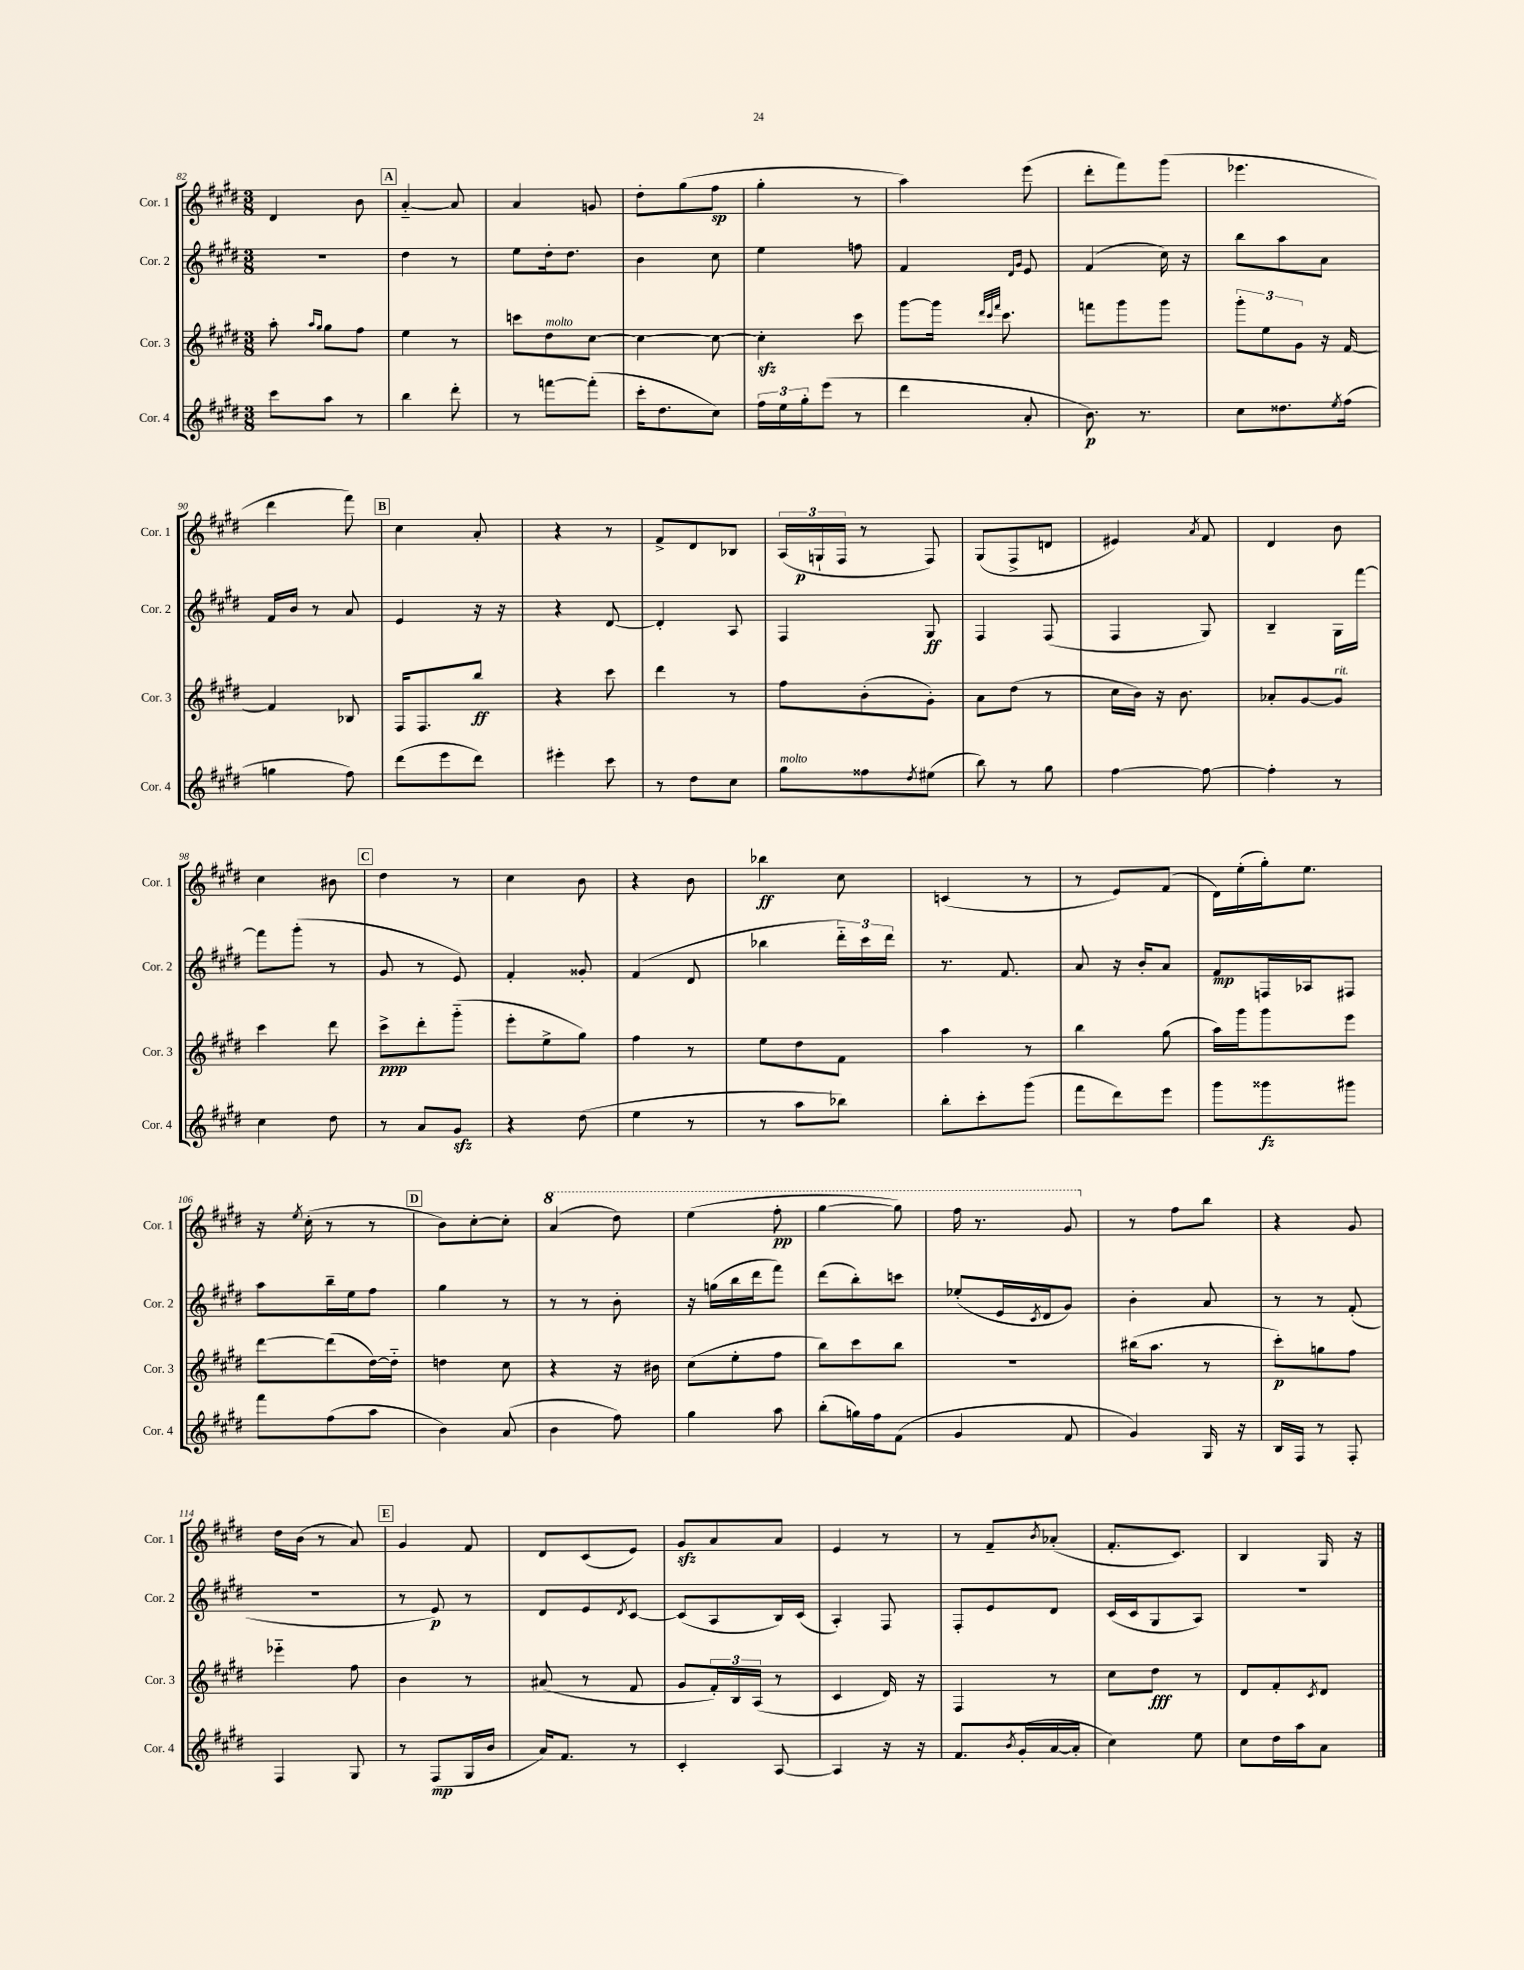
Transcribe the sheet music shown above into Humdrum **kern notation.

**kern	**dynam	**kern	**dynam	**kern	**dynam	**kern	**dynam
*part4	*part4	*part3	*part3	*part2	*part2	*part1	*part1
*staff4	*staff4	*staff3	*staff3	*staff2	*staff2	*staff1	*staff1
*I"Cor. 4	*	*I"Cor. 3	*	*I"Cor. 2	*	*I"Cor. 1	*
*I'Cor. 4	*	*I'Cor. 3	*	*I'Cor. 2	*	*I'Cor. 1	*
*clefG2	*	*clefG2	*	*clefG2	*	*clefG2	*
*k[f#c#g#d#]	*	*k[f#c#g#d#]	*	*k[f#c#g#d#]	*	*k[f#c#g#d#]	*
*M3/8	*	*M3/8	*	*M3/8	*	*M3/8	*
=82	=82	=82	=82	=82	=82	=82	=82
8ccc#\L	.	8aa'\	.	4.r	.	4d#/	.
.	.	16qqaa/LL	.	.	.	.	.
.	.	16qqgg#/JJ	.	.	.	.	.
8aa\J	.	8gg#\L	.	.	.	.	.
8r	.	8ff#\J	.	.	.	8b\	.
!!LO:REH:place=s1:t=A
=83	=83	=83	=83	=83	=83	=83	=83
4bb\	.	4ee\	.	4dd#\	.	[4a/	.
8ddd#'\	.	8r	.	8r	.	8a/]	.
=84	=84	=84	=84	=84	=84	=84	=84
8r	.	8cccn\L	.	8ee\L	.	4a/	.
!	!	!LO:TX:a:i:t=molto	!	!	!	!	!
[8fffn\L	.	8dd#\	.	16dd#'\k	.	.	.
.	.	.	.	8.dd#\J	.	.	.
(8fff'\J]	.	[8cc#\J	.	.	.	8gn/	.
=85	=85	=85	=85	=85	=85	=85	=85
16ccc#'\KL	.	4cc#\_	.	4b\	.	8dd#'\L	.
8.dd#\	.	.	.	.	.	.	.
.	.	.	.	.	.	(8gg#\	.
8cc#\J)	.	8cc#\_	.	8cc#\	.	8ff#\J	sp
=86	=86	=86	=86	=86	=86	=86	=86
24ff#\LL	.	4cc#zz'\]	.	4ee\	.	4gg#'\	.
24ee\	.	.	.	.	.	.	.
24gg#'\J	.	.	.	.	.	.	.
(8eee\J	.	.	.	.	.	.	.
8r	.	8ccc#\	.	8ffn\	.	8r	.
=87	=87	=87	=87	=87	=87	=87	=87
4ddd#\	.	[8ggg#\L	.	4f#/	.	4aa\)	.
.	.	16ggg#\Jk]	.	.	.	.	.
.	.	32qqddd#/LLL	.	.	.	.	.
.	.	32qqccc#/	.	.	.	.	.
.	.	32qqfff#/JJJ	.	.	.	.	.
.	.	8.ccc#\	.	.	.	.	.
.	.	.	.	16qqd#/LL	.	.	.
.	.	.	.	16qqg#/JJ	.	.	.
8a'/	.	.	.	8e/	.	(8eee\	.
=88	=88	=88	=88	=88	=88	=88	=88
8.b\)	p	8fffn\L	.	(4f#/	.	8ddd#'\L	.
.	.	8ggg#\	.	.	.	8fff#\)	.
8.r	.	.	.	.	.	.	.
.	.	8ggg#\J	.	16cc#\)	.	(8ggg#\J	.
.	.	.	.	16r	.	.	.
=89	=89	=89	=89	=89	=89	=89	=89
8cc#\L	.	12ggg#'\L	.	8bb\L	.	4.eee-X\	.
.	.	12ee\	.	.	.	.	.
8.dd##X\	.	.	.	8aa\	.	.	.
.	.	12g#\J	.	.	.	.	.
.	.	16r	.	8a\J	.	.	.
8qee/	.	.	.	.	.	.	.
(16ff#\Jk	.	[16f#/	.	.	.	.	.
!!LO:LB:g=z
=90	=90	=90	=90	=90	=90	=90	=90
4ggn\	.	4f#/]	.	16f#/LL	.	4ddd#\	.
.	.	.	.	16b/JJ	.	.	.
.	.	.	.	8r	.	.	.
8ff#\)	.	8B-X/	.	8a/	.	8fff#\)	.
!!LO:REH:place=s1:t=B
=91	=91	=91	=91	=91	=91	=91	=91
(8ddd#\L	.	16F#/KL	.	4e/	.	4cc#\	.
.	.	8.F#/	.	.	.	.	.
8eee\	.	.	.	.	.	.	.
8ddd#\J)	.	8bb/J	ff	16r	.	8a'/	.
.	.	.	.	16r	.	.	.
=92	=92	=92	=92	=92	=92	=92	=92
4eee#X'\	.	4r	.	4r	.	4r	.
8ccc#\	.	8ccc#\	.	[8d#/	.	8r	.
=93	=93	=93	=93	=93	=93	=93	=93
8r	.	4ddd#\	.	4d#'/]	.	8f#^/L	.
8dd#\L	.	.	.	.	.	8d#/	.
8cc#\J	.	8r	.	8A/	.	8B-X/J	.
=94	=94	=94	=94	=94	=94	=94	=94
!LO:TX:a:i:t=molto	!	!	!	!	!	!	!
8gg#\L	.	8ff#\L	.	4F#/	.	(24A/LL	.
.	.	.	.	.	.	24Gn`/	p
.	.	.	.	.	.	24F#/JJ	.
8ff##X\	.	(8b'\	.	.	.	8r	.
8qdd#/	.	.	.	.	.	.	.
(8ee#X\J	.	8g#'\J)	.	8G#/	ff	8F#/)	.
=95	=95	=95	=95	=95	=95	=95	=95
8bb\)	.	8a\L	.	4F#/	.	(8G#/L	.
8r	.	(8dd#\J	.	.	.	8F#^/	.
8gg#\	.	8r	.	(8F#/	.	8dn/J	.
=96	=96	=96	=96	=96	=96	=96	=96
[4ff#\	.	16cc#\LL	.	4F#/	.	4e#X/)	.
.	.	16b\JJ)	.	.	.	.	.
.	.	16r	.	.	.	.	.
.	.	8.b\	.	.	.	.	.
.	.	.	.	.	.	8qa/	.
8ff#\_	.	.	.	8G#/)	.	8f#/	.
=97	=97	=97	=97	=97	=97	=97	=97
4ff#'\]	.	8a-X'/L	.	4B~/	.	4d#/	.
.	.	[8g#/	.	.	.	.	.
!	!	!LO:TX:a:i:t=rit.	!	!	!	!	!
8r	.	8g#/J]	.	16G#\LL	.	8b\	.
.	.	.	.	[16fff#\JJ	.	.	.
!!LO:LB:g=z
=98	=98	=98	=98	=98	=98	=98	=98
4cc#\	.	4ccc#\	.	8fff#\L]	.	4cc#\	.
.	.	.	.	(8ggg#'\J	.	.	.
8dd#\	.	8ddd#\	.	8r	.	8b#X\	.
!!LO:REH:place=s1:t=C
=99	=99	=99	=99	=99	=99	=99	=99
8r	.	8ccc#^\L	ppp	8g#/	.	4dd#\	.
8a/L	.	8ddd#'\	.	8r	.	.	.
8g#zz/J	.	(8ggg#\J	.	8e/)	.	8r	.
=100	=100	=100	=100	=100	=100	=100	=100
4r	.	8eee'\L	.	4f#'/	.	4cc#\	.
.	.	8ee^\	.	.	.	.	.
(8dd#\	.	8gg#\J)	.	8g##X'/	.	8b\	.
=101	=101	=101	=101	=101	=101	=101	=101
4ee\	.	4ff#\	.	(4f#/	.	4r	.
8r	.	8r	.	8d#/	.	8b\	.
=102	=102	=102	=102	=102	=102	=102	=102
8r	.	8ee\L	.	4bb-X\	.	4bb-X\	ff
8aa\L	.	8dd#\	.	.	.	.	.
8bb-X\J)	.	8f#\J	.	24ddd#\LL)	.	8cc#\	.
.	.	.	.	24ccc#\	.	.	.
.	.	.	.	24ddd#\JJ	.	.	.
=103	=103	=103	=103	=103	=103	=103	=103
8bb'\L	.	4aa\	.	8.r	.	(4cn/	.
8ccc#'\	.	.	.	.	.	.	.
.	.	.	.	8.f#/	.	.	.
(8ggg#\J	.	8r	.	.	.	8r	.
=104	=104	=104	=104	=104	=104	=104	=104
8fff#\L	.	4bb\	.	8a/	.	8r	.
8ddd#\)	.	.	.	16r	.	8e/L)	.
.	.	.	.	16b'/KL	.	.	.
8eee\J	.	(8gg#\	.	8a/J	.	(8f#/J	.
=105	=105	=105	=105	=105	=105	=105	=105
8ggg#\L	.	16aa\LL)	.	8f#/L	mp	16d#\LL)	.
.	.	16ggg#\J	.	.	.	(16ee'\	.
8ggg##X\	fz	8ggg#\	.	16Fn/L	.	16gg#'\J)	.
.	.	.	.	16A-X/J	.	8.ee\J	.
8ggg#X\J	.	8eee\J	.	8F#X/J	.	.	.
!!LO:LB:g=z
=106	=106	=106	=106	=106	=106	=106	=106
8fff#\L	.	[8ddd#\L	.	8aa\L	.	16r	.
.	.	.	.	.	.	8qee/	.
.	.	.	.	.	.	(16cc#'\	.
(8ff#\	.	(8ddd#\]	.	16bb~\L	.	8r	.
.	.	.	.	16ee\J	.	.	.
8aa\J	.	[16dd#\L)	.	8ff#\J	.	8r	.
.	.	16dd#\JJ]	.	.	.	.	.
!!LO:REH:place=s1:t=D
=107	=107	=107	=107	=107	=107	=107	=107
4b\)	.	4ddn\	.	4gg#\	.	8b\L)	.
.	.	.	.	.	.	[8cc#'\	.
(8a/	.	8cc#\	.	8r	.	8cc#'\J]	.
=108	=108	=108	=108	=108	=108	=108	=108
*	*	*	*	*	*	*8va	*
4b\	.	4r	.	8r	.	(4aa/	.
.	.	.	.	8r	.	.	.
8ff#\)	.	16r	.	8b'\	.	8ddd#\)	.
.	.	16b#X\	.	.	.	.	.
=109	=109	=109	=109	=109	=109	=109	=109
4gg#\	.	(8cc#\L	.	16r	.	(4eee\	.
.	.	.	.	(16ggn\LL	.	.	.
.	.	8ee'\	.	16bb\	.	.	.
.	.	.	.	16ddd#\J	.	.	.
8aa\	.	8ff#\J	.	8fff#\J)	.	8fff#'\	pp
=110	=110	=110	=110	=110	=110	=110	=110
(8bb'\L	.	8bb\L)	.	(8ddd#\L	.	[4ggg#\	.
16ggn\L)	.	8ccc#\	.	8bb'\)	.	.	.
16ff#\J	.	.	.	.	.	.	.
(8f#\J	.	8bb\J	.	8cccn\J	.	8ggg#\])	.
=111	=111	=111	=111	=111	=111	=111	=111
4g#/	.	4.r	.	(8ee-X'/L	.	16fff#\	.
.	.	.	.	.	.	8.r	.
.	.	.	.	16e/L	.	.	.
.	.	.	.	8qc#/	.	.	.
.	.	.	.	16d#/J	.	.	.
8f#/	.	.	.	8g#/J)	.	8gg#/	.
=112	=112	=112	=112	=112	=112	=112	=112
*	*	*	*	*	*	*X8va	*
4g#/)	.	(16bb#X\KL	.	4b'\	.	8r	.
.	.	8.aa\J	.	.	.	.	.
.	.	.	.	.	.	8ff#\L	.
16G#/	.	8r	.	8a/	.	8bb\J	.
16r	.	.	.	.	.	.	.
=113	=113	=113	=113	=113	=113	=113	=113
16B/LL	.	8ccc#'\L)	p	8r	.	4r	.
16F#/JJ	.	.	.	.	.	.	.
8r	.	8ggn\	.	8r	.	.	.
8F#'/	.	8ff#\J	.	(8f#'/	.	8g#/	.
!!LO:LB:g=z
=114	=114	=114	=114	=114	=114	=114	=114
4F#/	.	4eee-X\	.	4.r	.	16dd#\LL	.
.	.	.	.	.	.	(16b\JJ	.
.	.	.	.	.	.	8r	.
8G#/	.	8ff#\	.	.	.	8a/)	.
!!LO:REH:place=s1:t=E
=115	=115	=115	=115	=115	=115	=115	=115
8r	.	4b\	.	8r	.	4g#/	.
(8F#/L	mp	.	.	8e/)	p	.	.
16G#/L	.	8r	.	8r	.	8f#/	.
16b/JJ	.	.	.	.	.	.	.
=116	=116	=116	=116	=116	=116	=116	=116
16a/KL)	.	(8a#X/	.	8d#/L	.	8d#/L	.
8.f#/J	.	.	.	.	.	.	.
.	.	8r	.	8e/	.	(8c#/	.
.	.	.	.	8qd#/	.	.	.
8r	.	8f#/	.	[8c#/J	.	8e/J)	.
=117	=117	=117	=117	=117	=117	=117	=117
4c#'/	.	8g#/L	.	(8c#/L]	.	8g#zz/L	.
.	.	24f#'/L)	.	8A/	.	8a/	.
.	.	24B/	.	.	.	.	.
.	.	(24A/JJ	.	.	.	.	.
[8A/	.	8r	.	16B/L)	.	8a/J	.
.	.	.	.	(16c#/JJ	.	.	.
=118	=118	=118	=118	=118	=118	=118	=118
4A/]	.	4c#/	.	4A'/)	.	4e/	.
16r	.	16d#/)	.	8F#/	.	8r	.
16r	.	16r	.	.	.	.	.
=119	=119	=119	=119	=119	=119	=119	=119
8.f#/L	.	4F#/	.	8F#'/L	.	8r	.
.	.	.	.	8e/	.	8f#~/L	.
8qb/	.	.	.	.	.	.	.
(16g#'/L	.	.	.	.	.	.	.
.	.	.	.	.	.	8qb/	.
[16a/	.	8r	.	8d#/J	.	(8a-X'/J	.
16a'/JJ]	.	.	.	.	.	.	.
=120	=120	=120	=120	=120	=120	=120	=120
4cc#\)	.	8cc#\L	.	(16c#/LL	.	8.f#'/L	.
.	.	.	.	16c#/J	.	.	.
.	.	8dd#\J	fff	8G#/	.	.	.
.	.	.	.	.	.	8.c#/J)	.
8ee\	.	8r	.	8A/J)	.	.	.
=121	=121	=121	=121	=121	=121	=121	=121
8cc#\L	.	8d#/L	.	4.r	.	4B/	.
16dd#\L	.	8f#'/	.	.	.	.	.
16aa\J	.	.	.	.	.	.	.
.	.	8qc#/	.	.	.	.	.
8a\J	.	8d#/J	.	.	.	16G#/	.
.	.	.	.	.	.	16r	.
==	==	==	==	==	==	==	==
*-	*-	*-	*-	*-	*-	*-	*-
